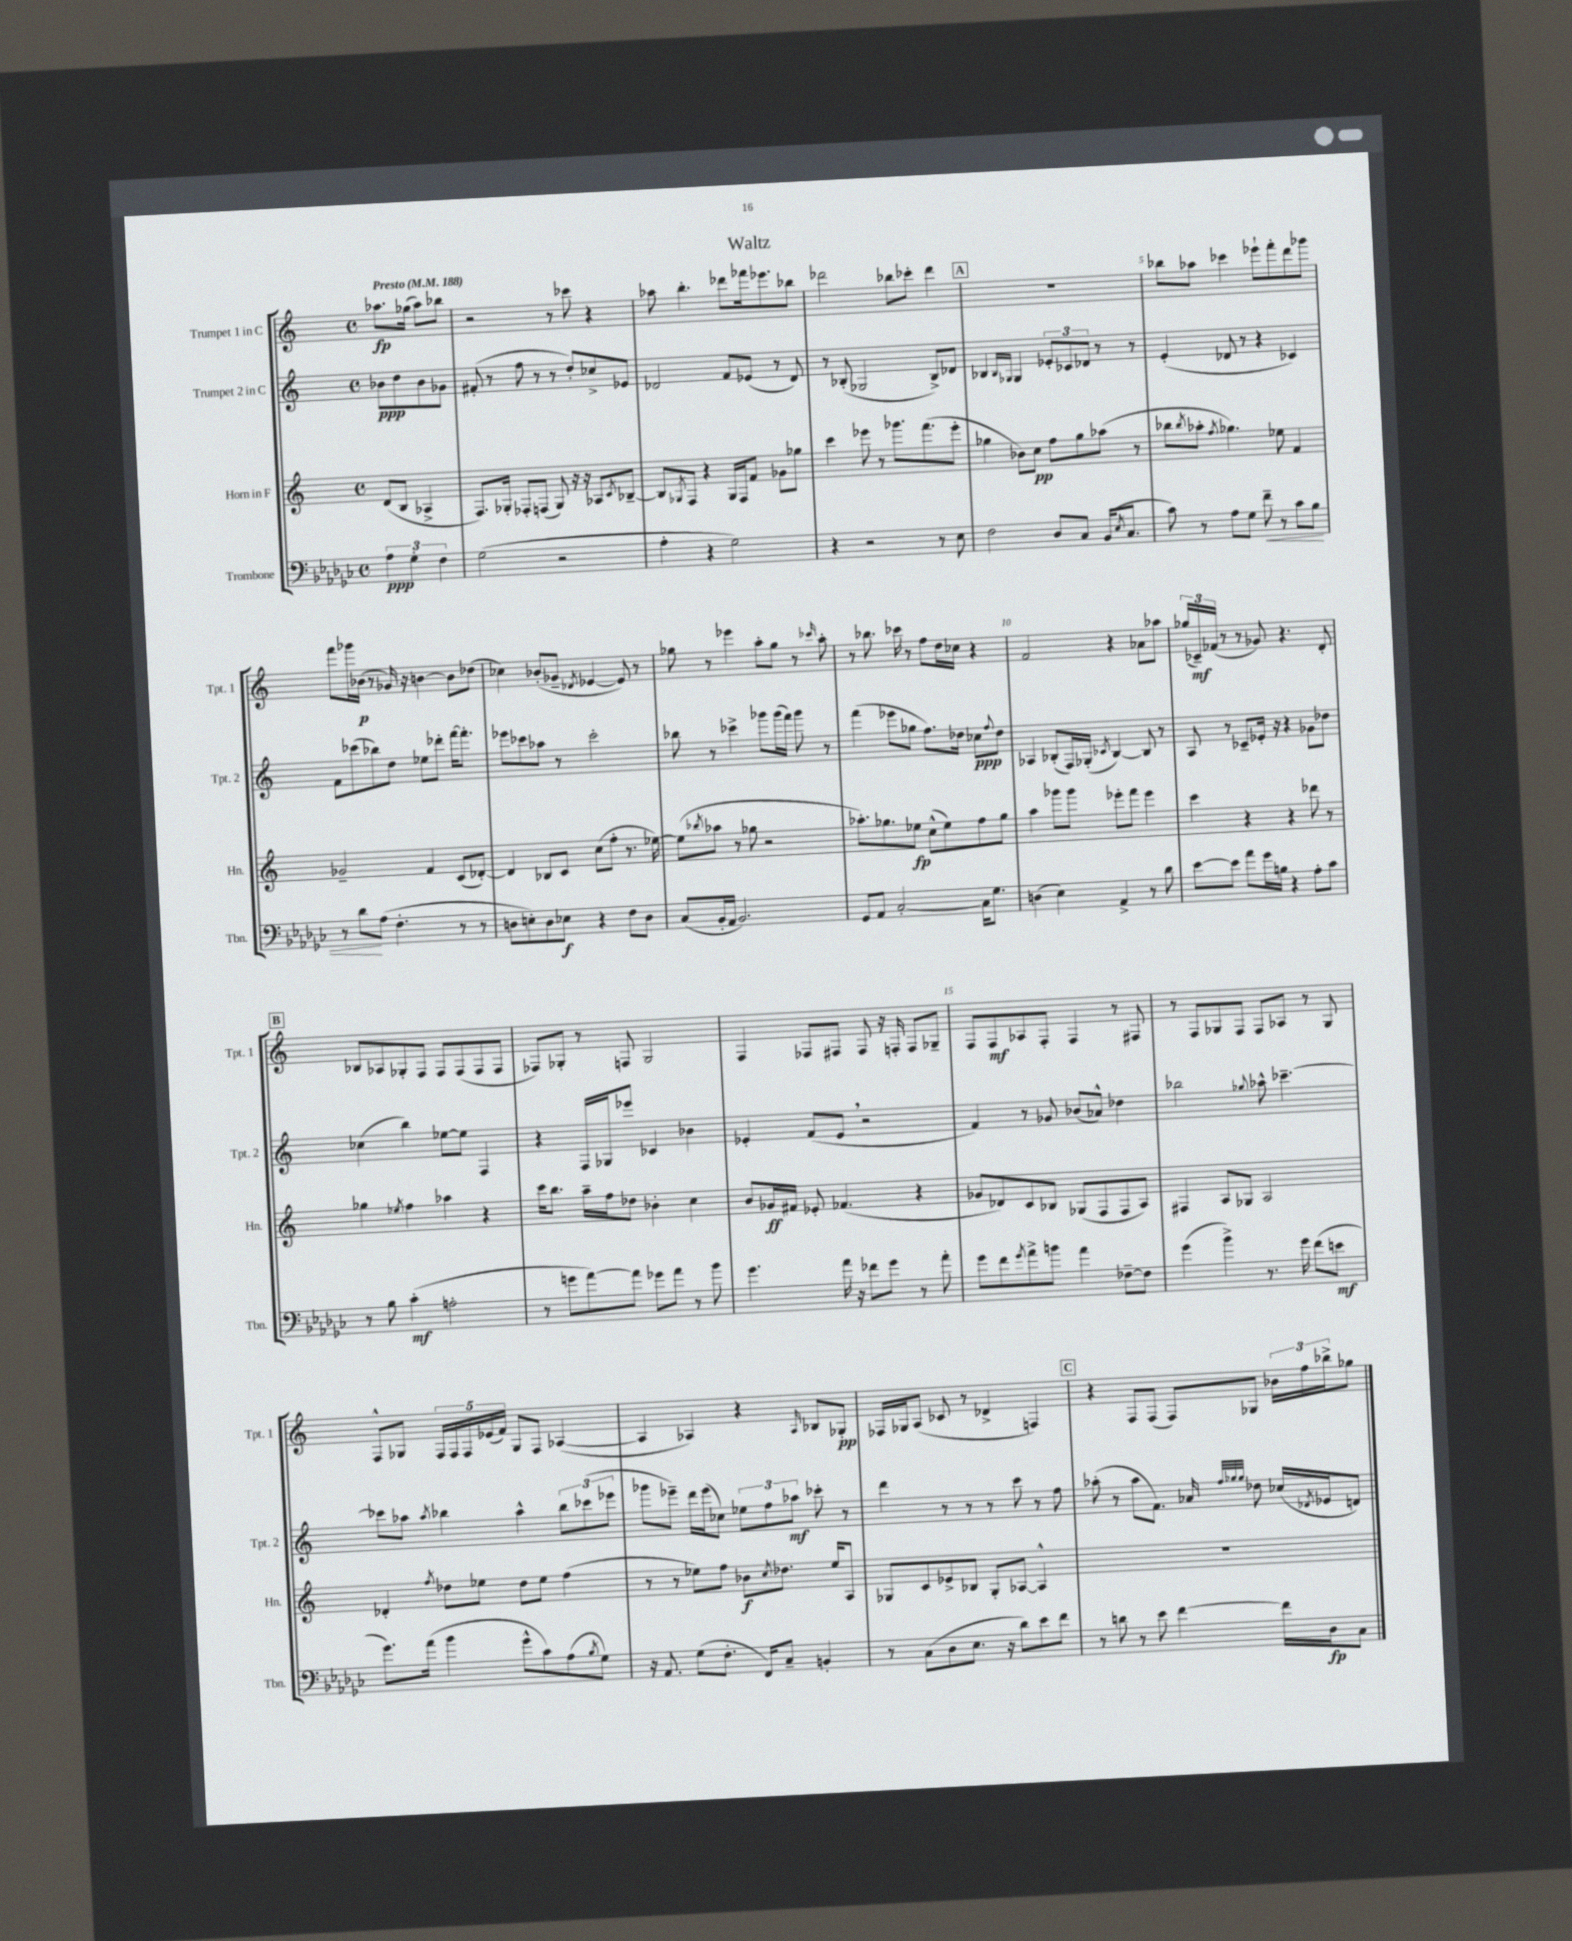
\header { title = "Waltz" }
<<
\new StaffGroup <<
\new Staff = "s0" \with { instrumentName = "Trumpet 1 in C" shortInstrumentName = "Tpt. 1" } {
    \clef treble \key c \major \defaultTimeSignature \time 4/4 \partial 2 \tempo "Presto" 4 = 188
    aes''8.\fp ges''16( aes''8) bes''8 |
    r2 r8 ces'''8 r4 |
    aes''8 b''4.-. des'''8 fes'''16 ees'''8. bes''8 |
    des'''2 bes''8 ces'''8-. des'''4 |
    \mark \markup { \box "A" } R1 |
    bes''8 aes''8 ces'''4 ees'''8-! f'''8-. d'''8 ges'''8 |
    f'''8 ges'''16 bes'16\p( r8 ges'16) r16 b'4~ b'8 des''8( |
    ces''4) bes'8-.( ges'8-- \acciaccatura { des'8 } ees'4~ ees'8) r8 |
    ges''8 r8 ees'''4 a''8-. ges''8 r8 \grace { ces'''16 } a''8-. |
    r8 bes''8. ces'''16 r8 f''8 d''16 ces''16 r4 |
    f'2 r4 aes'8 aes''8 |
    \tuplet 3/2 { ges''16( ces'16--\mf) fes'16( } r8 r8 ges'8) r4. d'8-. |
    \mark \markup { \box "B" } bes8 aes8 ges8-. f8 f8 f8( f8 f8 |
    fes8) ges8-. r8 f8 ges2 |
    f4 fes8 fis8 fis8 r16 f16-. f8 ges8-- |
    f8 f8\mf aes8 f8-. f4 r8 fis8 |
    r8 f8 ges8 f8 f8 aes8 r8 ges8 |
    f8-^ ges8 \tuplet 5/4 { f16 f16 f16 ees'16( f'16) } ges8 f8 aes4~( |
    aes4 aes4) r4 \grace { aes16 } bes8 ges8-.\pp |
    fes16 ges16 a8( ces'8 r8 des'4-> f4) |
    \mark \markup { \box "C" } r4 f8 f8( f8) ges8 \tuplet 3/2 { bes'16 f''16 bes''16-> } ges''8 \bar "|." |
}
\new Staff = "s1" \with { instrumentName = "Trumpet 2 in C" shortInstrumentName = "Tpt. 2" } {
    \clef treble \key c \major \defaultTimeSignature \time 4/4 \partial 2
    bes'8\ppp d''8 bes'8 ges'8 |
    fis'8-.( r8 f''8 r8 r8 d''8-.) ces''8-> ees'8 |
    des'2 f'8 ees'8( r8 des'8) |
    r8 bes8-.( ges2 bes8->) des'8 |
    \mark \markup { \box "A" } bes4 \grace { bes16 ges16 } ges4 \tuplet 3/2 { ees'8-. ces'8 des'8 } r8 r8 |
    e'4-.( des'8 r8 r4 ces'4) |
    f'8 ces'''8( bes''8) d''8 ees''8 des'''8-. f'''16~ f'''8.-. |
    ees'''8 ces'''8 aes''8 r8 ces'''2-. |
    bes''8 r8 ces'''4-> ges'''8 ges'''16( f'''16) ges'''8 r8 |
    f'''4( ees'''8 ges''8 f''8.) des''16 ces''8\ppp \appoggiatura { f''8 } des''8 |
    aes4 bes8-.( f16) ges16-.( \acciaccatura { ces'8 } bes4~) bes8 r8 |
    a8 r8 ces'8-- ees'16-. r16 r4 ges'8 des''8 |
    \mark \markup { \box "B" } ces''4( b''4) ees''8~ ees''8 f4 |
    r4 f16 ges16 ees'''8 ces'4 bes'4 |
    ees'4-. f'8( ees'8 \breathe r2 |
    f'4) r8 ges'8 bes'8( aes'8-^) des''4 |
    bes''2 \appoggiatura { ges''8 } aes''8-^ ces'''4.~-- |
    ces'''8 aes''8 \acciaccatura { aes''8 } bes''4 aes''4-^ \tuplet 3/2 { bes''8 ces'''8( ees'''8 } |
    ges'''8 ees'''8--) d'''16 ees'''16( ces''8) \tuplet 3/2 { ees''8 f''8 aes''8\mf } ces'''8-. r8 |
    d'''4 r8 r8 r8 c'''8 r8 f''8 |
    \mark \markup { \box "C" } aes''8-.( r8 aes''8 f'8.) aes'16 \grace { f''32 ges''32 ges''32 } des''8 ces''16( \acciaccatura { des'8 } ees'16 d'8) \bar "|." |
}
\new Staff = "s2" \with { instrumentName = "Horn in F" shortInstrumentName = "Hn." } {
    \clef treble \key c \major \defaultTimeSignature \time 4/4 \partial 2
    d'8( b8 aes4-> |
    f8.) ges16-. fes8-. f8( ges8) r16 r16 aes8 \acciaccatura { c'8 } bes8~-- |
    bes8 \acciaccatura { ges8 } f8 r4 ges16 f16 f'8 ges'8 ges''8 |
    c'''4 ees'''8 r8 ges'''8. f'''8.( ees'''8-. |
    \mark \markup { \box "A" } ges''4 bes'8) c''8\pp f''8 ges''8 aes''8( r8 |
    bes''8 \acciaccatura { bes''8 } aes''8-. \acciaccatura { f''8 } ges''4.) ees''8 f'4 |
    ges'2-- f'4 c'8( des'8~-.) |
    des'4 bes8 c'8 c''8( f''8-. r8. ees''16~) |
    ees''8( \acciaccatura { bes''8 } aes''8 r8 ges''8 r2 |
    aes''8.-.) ges''8. ees''8\fp c''8-^( ees''8) f''8 ges''8 |
    a''4 ges'''8 ges'''8 ees'''8-. f'''8 ees'''4 |
    c'''4 r4 r4 des'''8 r8 |
    \mark \markup { \box "B" } ges''4 \acciaccatura { ees''8 } f''4 aes''4 r4 |
    c'''16 b''8. a''16-- f''16 des''8 bes'4-. c''4 |
    b'8 ges'16\ff fis'16 ees'8-. fes'4.( r4 |
    ges'8 des'8) c'8 bes8 ges8( f8 f8 a8) |
    fis4 a8 ges8 a2 |
    des'4-. \acciaccatura { f''8 } des''8 ees''8 des''8 ees''8 f''4( |
    r8 r8 ees''8) f''8 bes'8\f \acciaccatura { c''8 } des''8. ees''16 a8 |
    ges8 c'8 ees'8-> bes8 ges8-. aes8~ aes4-^ |
    \mark \markup { \box "C" } R1 \bar "|." |
}
\new Staff = "s3" \with { instrumentName = "Trombone" shortInstrumentName = "Tbn." } {
    \clef bass \key ges \major \defaultTimeSignature \time 4/4 \partial 2
    \tuplet 3/2 { aes4\ppp ges4-. f4 } |
    ges2( r2 |
    aes4-. r4 ges2) |
    r4 r2 r8 ees8 |
    \mark \markup { \box "A" } f2 des8 ces8 bes,16( \acciaccatura { ees8 } ces8. |
    ces'8) r8 aes8 ges8 f'8--\< r8 ces'8 bes8 |
    r8 des'8\! aes8( f4.-. r8 r8 |
    d8 e8-.) d8 ees8\f r4 f8 d8 |
    ces8( bes,16-. aes,16 bes,2.) |
    ges,8 aes,8 ces2~-. ces16 ges8. |
    d4( ees4) aes,4-> r8 des'8 |
    ees'8~ ees'8 aes'8 ges'16 b16 r4 aes8-. ces'8 |
    \mark \markup { \box "B" } r8 bes8 ces'4-.\mf( a2-. |
    r8 g'8 aes'8~) aes'8 ges'8 aes'8 r8 bes'8 |
    ges'4. aes'16 r16 fes'8 ges'8 r8 aes'8-. |
    ges'8 f'8 \acciaccatura { ges'8 } aes'8-> b'8 aes'4 fes8~-- fes8 |
    ges'4( bes'4->) r8. ges'16 f'8( e'8\mf |
    ges'8.) aes'16( bes'4 ges'8-^ ces'8) aes8( \acciaccatura { bes8 } ges8) |
    r16 aes,8. ges8( f8.-. f,16) ces8-- b,4-. |
    r8 ces8( des8 ees8. r16 des'8) ees'8 f'8 |
    \mark \markup { \box "C" } r8 d'8 r8 ees'8 f'4~ f'16 des16\fp ces8 \bar "|." |
}
>>
>>
\layout { \context { \Score \override BarNumber.break-visibility = ##(#f #t #t) barNumberVisibility = #(every-nth-bar-number-visible 5) } }
